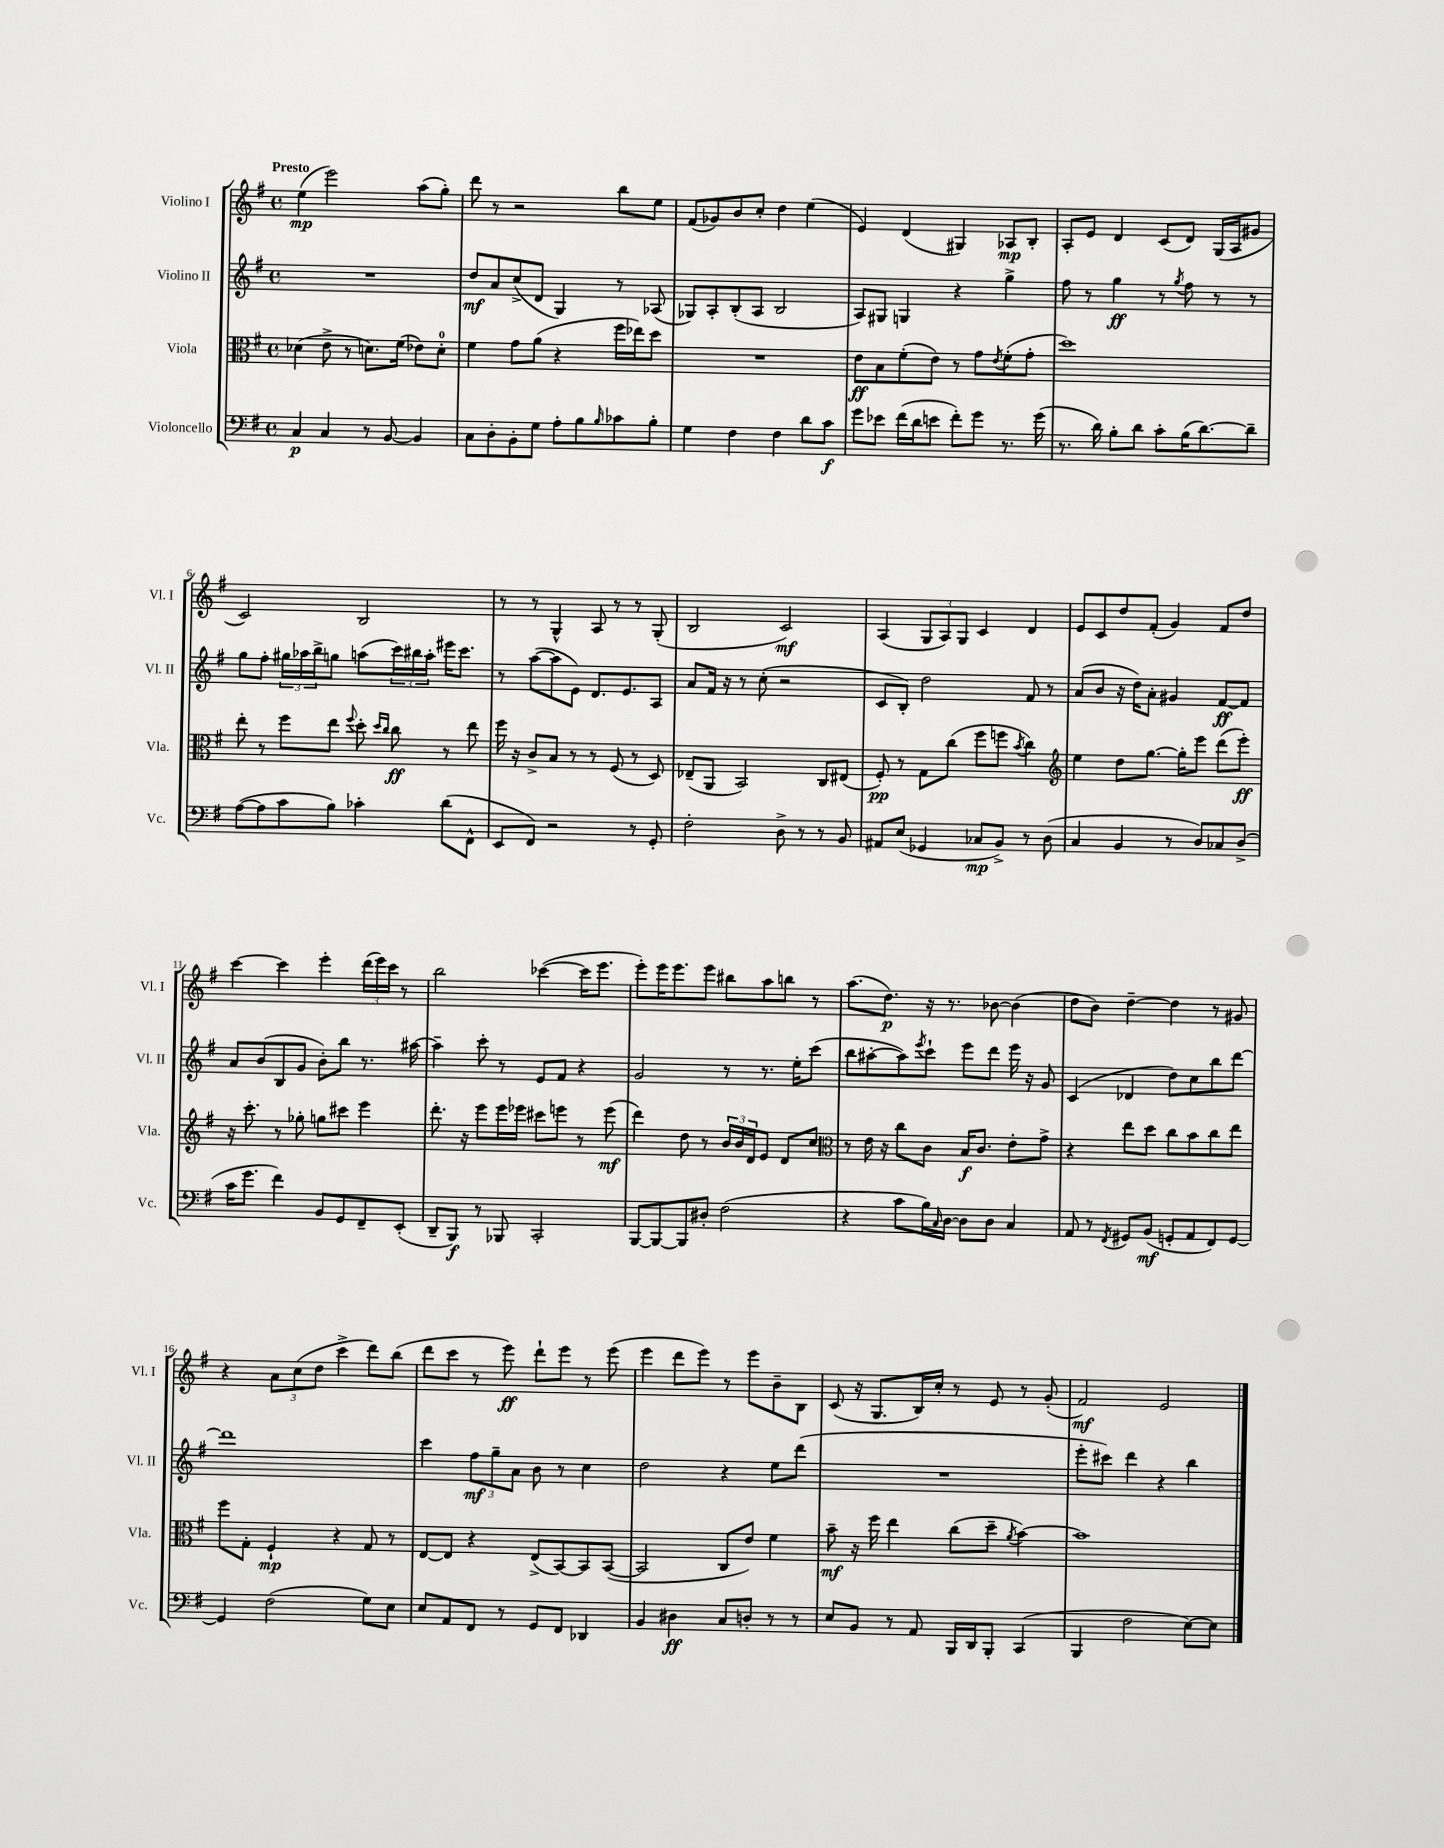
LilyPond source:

<<
\new StaffGroup <<
\new Staff = "s0" \with { instrumentName = "Violino I" shortInstrumentName = "Vl. I" } {
    \clef treble \key g \major \defaultTimeSignature \time 4/4 \tempo "Presto"
    e''4\mp( e'''2) a''8( g''8-.) |
    d'''8 r8 r2 b''8 e''8 |
    fis'8( ges'8) b'8 c''8-. d''4 e''4( |
    e'4) d'4( gis4) aes8\mp b8-. |
    a8-. e'8 d'4 c'8( d'8) g16( a16 gis'8 |
    c'2) b2 |
    r8 r8 g4-^ a8 r8 r8 g8-.( |
    b2 c'2\mf) |
    a4( \tuplet 3/2 { g8 a8) g8 } c'4 d'4 |
    e'8 c'8 d''8 fis'8-.( g'4) fis'8 d''8 |
    c'''4~ c'''4 e'''4-. \tuplet 3/2 { d'''16( e'''16) c'''16 } r8 |
    b''2 ces'''4~( ces'''16 e'''8. |
    e'''8-.) e'''16 e'''8. e'''8 bis''8 a''8 b''8 r8 |
    a''8.( d''8.\p) r16 r8. bes'8~ bes'4( |
    d''8 b'8) d''4~-- d''4 r8 gis'8 |
    r4 \tuplet 3/2 { a'8 c''8( d''8 } c'''4-> d'''8) b''8( |
    d'''8 c'''8 r8 e'''8\ff) d'''8-! e'''8 r8 e'''8( |
    e'''4 d'''8 e'''8) r8 e'''8 b'8-- b8 |
    c'8( r16 g8. b16) c''16-. r8 e'8 r8 g'8-.( |
    fis'2\mf) e'2 \bar "|." |
}
\new Staff = "s1" \with { instrumentName = "Violino II" shortInstrumentName = "Vl. II" } {
    \clef treble \key g \major \defaultTimeSignature \time 4/4
    R1 |
    d''8\mf a'8 c''8->( d'8 g4) r8 aes8( |
    ges8) a8-. b8-.( a8 b2 |
    a8) gis8 g4 r4 g''4-> |
    fis''8 r8 g''4\ff r8 \acciaccatura { g''8 } fis''8 r8 r8 |
    g''8 fis''8-. \tuplet 3/2 { gis''16 aes''16 b''16-> } g''8 a''8( \tuplet 3/2 { c'''16) bis''16 a''16-. } eis'''16 c'''8. |
    r8 a''8~( a''8 e'8) d'8. e'8. a8 |
    a'8 fis'16 r16 r8 c''8-.( r2 |
    c'8 b8-.) d''2 fis'8 r8 |
    a'8( b'8 r16 d''16) a'8-. gis'4 fis'8~\ff fis'8 |
    a'8 b'8( b8 g'8 b'8-.) b''8 r8. ais''16~ |
    ais''4-- c'''8-. r8 e'8 fis'8 r4 |
    g'2 r8 r8. e''16-. c'''8( |
    b''8 ais''8~-. ais''8) \acciaccatura { e'''8 } c'''8-! e'''8 d'''8 e'''16 r16 g'8 |
    c'4( des'4 d''8) c''8 b''8 d'''8~ |
    d'''1 |
    c'''4 \tuplet 3/2 { fis''8\mf g''8-- a'8 } b'8 r8 c''4 |
    d''2 r4 e''8 d'''8( |
    R1 |
    e'''8-. cis'''8) d'''4 r4 b''4 \bar "|." |
}
\new Staff = "s2" \with { instrumentName = "Viola" shortInstrumentName = "Vla." } {
    \clef alto \key g \major \defaultTimeSignature \time 4/4
    des'4( e'8-> r8 d'8.) fis'16( ees'8) d'8-0-. |
    fis'4 g'8 a'8( r4 fis''16 ees''16) d''8 |
    R1 |
    e'8\ff b8 fis'8-.( e'8) r8 g'8 \acciaccatura { e'8 } fis'8-.( g'8-. |
    d''1) |
    e''8-. r8 fis''8 e''8 \appoggiatura { fis''8 } d''8-. \grace { d''16 c''16 } c''8\ff r8 e''8 |
    fis''16 r16 c'8-> b8 r8 r8 fis8( r8 d8) |
    ees8--( a,8 b,2) c8 eis8( |
    fis8-.\pp) r8 g8 c''8( fis''8 f''8 \acciaccatura { b'8 } c''4) |
    \clef treble e''4 d''8 g''8.~ g''16-. e'''8 d'''8( e'''8-.\ff) |
    r16 c'''8.-. r8 ges''8-. g''8 cis'''8 e'''4 |
    d'''8.-. r16 e'''8 e'''16 ees'''16 cis'''8 e'''8 r8 e'''8\mf( |
    d'''4) d''8 r8 \tuplet 3/2 { b'16 b'16 d'16 } e'8 d'8 c''8 |
    \clef alto r8 e'16 r16 c''8 c'8 b16\f c'8. e'8-. g'8-> |
    r4 e''8 d''8 c''8 b'8 c''8 e''8 |
    fis''8 g8-. fis4-!\mp r4 g8 r8 |
    e8~ e8 r4 e8->( b,8~) b,8 b,8~( |
    b,2 c8 e'8) fis'4 |
    b'8--\mf r16 fis''16 e''4 c''8( d''8-- \acciaccatura { a'8 } b'4~) |
    b'1 \bar "|." |
}
\new Staff = "s3" \with { instrumentName = "Violoncello" shortInstrumentName = "Vc." } {
    \clef bass \key g \major \defaultTimeSignature \time 4/4
    c4\p c4 r8 b,8~ b,4 |
    c8 d8-. b,8-. g8 a8-. b8 \grace { b16 } ces'8 b8-. |
    g4 fis4 fis4 d'8 c'8\f |
    g'8 ees'8 fis'16( d'16 e'8 fis'8-.) g'8 r8. g'16( |
    r8. d'16) b8-. d'8 c'8-. b16( d'8.~) d'8-- |
    a8~( a8 c'8 b8) ces'4-. d'8( fis,8-^ |
    e,8 fis,8) r2 r8 g,8-. |
    fis2-. d8-> r8 r8 b,8 |
    ais,8 e8( ges,4 ces8\mp b,8->) r8 d8( |
    c4 b,4 r8 d8) ces8 d8->( |
    c'16 g'8. fis'4) b,8 g,8 fis,8-- e,8-.( |
    d,8-- b,,8\f) r8 bes,,8 c,2-. |
    b,,8~ b,,8~ b,,8 dis8-. fis2( |
    r4 c'8 b16) \grace { c16 } d16~ d8 d8 c4 |
    a,8 r8 \acciaccatura { fis,8 } gis,8 b,8\mf( g,8-. a,8 fis,8) g,8~ |
    g,4 fis2( g8) e8 |
    e8 a,8 fis,8 r8 g,8 fis,8 des,4 |
    b,4 dis4\ff c8 d8-. r8 r8 |
    e8 b,8 r8 a,8 b,,16 d,16 b,,8-. c,4( |
    b,,4 fis2 e8~) e8 \bar "|." |
}
>>
>>
